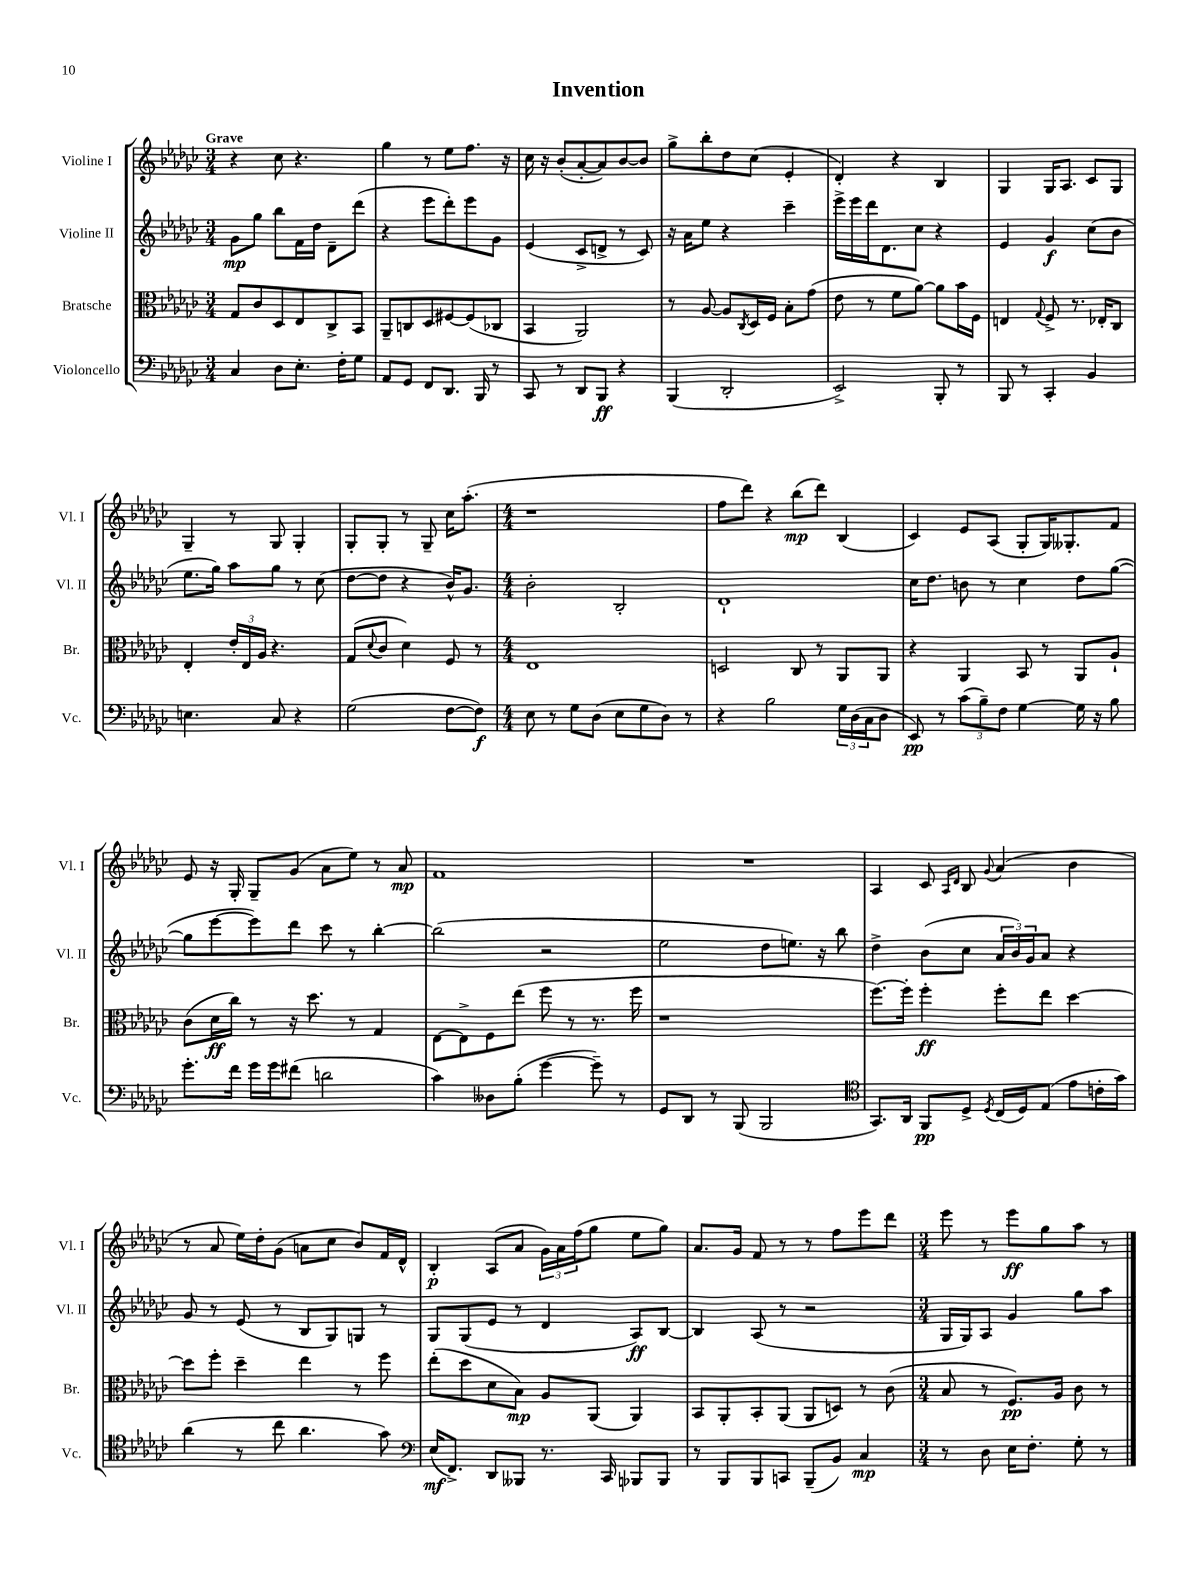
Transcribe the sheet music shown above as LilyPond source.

\header { title = "Invention" }
<<
\new StaffGroup <<
\new Staff = "s0" \with { instrumentName = "Violine I" shortInstrumentName = "Vl. I" } {
    \clef treble \key ges \major \numericTimeSignature \time 3/4 \tempo "Grave"
    r4 ces''8 r4. |
    ges''4 r8 ees''8 f''8. r16 |
    ces''16 r16 bes'8-.( aes'8~-. aes'8) bes'8~ bes'8 |
    ges''8-> bes''8-. des''8 ces''8( ees'4-. |
    des'4-.) r4 bes4 |
    ges4 ges16 aes8. ces'8 ges8 |
    ges4-- r8 ges8 ges4-. |
    ges8-. ges8-. r8 ges8-- ces''16 aes''8.-.( |
    \numericTimeSignature \time 4/4 r1 |
    f''8 des'''8) r4 bes''8\mp( des'''8) bes4( |
    ces'4) ees'8 aes8( ges8-. ges16) geses8.-. f'8 |
    ees'8 r16 ges16-. ges8-- ges'8( aes'8 ees''8) r8 aes'8\mp |
    f'1 |
    R1 |
    aes4 ces'8 \grace { aes16 des'16 } bes8 \appoggiatura { ges'8 } aes'4( bes'4 |
    r8 aes'8 ees''16) des''16-. ges'8( a'8 ces''8 bes'8) f'16 des'16-^ |
    bes4-.\p aes8( aes'8 \tuplet 3/2 { ges'16) aes'16 f''16( } ges''8 ees''8 ges''8) |
    aes'8. ges'16 f'8 r8 r8 f''8 ees'''8 des'''8 |
    \numericTimeSignature \time 3/4 ees'''8 r8 ees'''8\ff ges''8 aes''8 r8 \bar "|." |
}
\new Staff = "s1" \with { instrumentName = "Violine II" shortInstrumentName = "Vl. II" } {
    \clef treble \key ges \major \numericTimeSignature \time 3/4
    ges'8\mp ges''8 bes''8 f'16 des''16 des'8-- des'''8( |
    r4 ees'''8 des'''8-.) ees'''8 ges'8 |
    ees'4( ces'8-> d'8-> r8 ces'8) |
    r16 aes'16 ees''8 r4 ces'''4-- |
    ees'''16-> ees'''16 des'''16 des'8. ces''8 r4 |
    ees'4 ges'4\f ces''8( bes'8 |
    ees''8. ges''16) aes''8 ges''8 r8 ces''8( |
    des''8~ des''8 r4 bes'16-^) ges'8. |
    \numericTimeSignature \time 4/4 bes'2-. bes2-. |
    des'1-! |
    ces''16 des''8. b'8 r8 ces''4 des''8 ges''8~( |
    ges''8 ees'''8~ ees'''8) des'''8 ces'''8 r8 bes''4~-. |
    bes''2( r2 |
    ees''2 des''8 e''8.) r16 bes''8 |
    des''4-> bes'8( ces''8 \tuplet 3/2 { aes'16 bes'16) ges'16 } aes'8 r4 |
    ges'8 r8 ees'8( r8 bes8 ges8) g8 r8 |
    ges8 ges8( ees'8 r8 des'4 aes8\ff) bes8~ |
    bes4 aes8( r8 r2 |
    \numericTimeSignature \time 3/4 ges16 ges16) aes8 ges'4 ges''8 aes''8 \bar "|." |
}
\new Staff = "s2" \with { instrumentName = "Bratsche" shortInstrumentName = "Br." } {
    \clef alto \key ges \major \numericTimeSignature \time 3/4
    ges8 ces'8 des8 ees8 ces8-> bes,8 |
    aes,8-- c8 des8 fis8~ fis8( ces8 |
    bes,4 aes,2) |
    r8 aes8~ aes8 \acciaccatura { ces8 } des16 f16 bes8-. ges'8( |
    ees'8 r8 f'8 aes'8~) aes'8 bes'16 f16 |
    e4 \appoggiatura { ges8 } f8-> r8. ees16-. ces8 |
    ees4-. \tuplet 3/2 { ees'16-. ees16 aes16 } r4. |
    ges8( \appoggiatura { des'8 } ces'8 des'4) f8 r8 |
    \numericTimeSignature \time 4/4 ees1 |
    d2 ces8 r8 aes,8 aes,8 |
    r4 aes,4 bes,8 r8 aes,8 aes8-! |
    ces'8( des'16\ff ces''16) r8 r16 des''8. r8 ges4 |
    ees8~ ees8-> f8 ees''8( f''8 r8 r8. f''16 |
    r1 |
    f''8.~) f''16-. f''4-.\ff f''8-. ees''8 des''4~ |
    des''8 f''8-. des''4-- ees''4 r8 f''8 |
    ees''8-.( des''8 des'8 bes8\mp) aes8 aes,8( aes,4) |
    bes,8 aes,8-. bes,8-. aes,8( aes,8 d8) r8 ces'8( |
    \numericTimeSignature \time 3/4 bes8 r8 f8.\pp) aes16 ces'8 r8 \bar "|." |
}
\new Staff = "s3" \with { instrumentName = "Violoncello" shortInstrumentName = "Vc." } {
    \clef bass \key ges \major \numericTimeSignature \time 3/4
    ces4 des8 ees8.-. f16-. ges8 |
    aes,8 ges,8 f,8 des,8. bes,,16 r8 |
    ces,8 r8 des,8 bes,,8\ff r4 |
    bes,,4( des,2-. |
    ees,2->) bes,,8-. r8 |
    bes,,8 r8 ces,4-. bes,4 |
    e4. ces8 r4 |
    ges2( f8~ f8\f) |
    \numericTimeSignature \time 4/4 ees8 r8 ges8 des8( ees8 ges8 des8) r8 |
    r4 bes2 \tuplet 3/2 { ges16 des16( ces16 } des8 |
    ees,8\pp) r8 \tuplet 3/2 { ces'8( bes8--) f8 } ges4~ ges16 r16 bes8 |
    ges'8.-. f'16 ges'16 ges'16 fis'8( d'2 |
    ces'4) deses8 bes8-.( ges'4~ ges'8--) r8 |
    ges,8 des,8 r8 bes,,8( bes,,2 |
    \clef tenor ges,8.) aes,16 f,8\pp des8-> \acciaccatura { des8 } ces16( des16) ees8( ees'8 c'16-. ges'16) |
    aes'4( r8 ces''8 aes'4. ges'8) |
    \clef bass ees16\mf( f,8.->) des,8 beses,,8 r8. ces,16 bes,,8 bes,,8 |
    r8 bes,,8 bes,,8 c,8 bes,,8--( bes,8) ces4\mp |
    \numericTimeSignature \time 3/4 r8 des8 ees16 f8.-. ges8-. r8 \bar "|." |
}
>>
>>
\layout { \context { \Score \remove "Bar_number_engraver" } }
